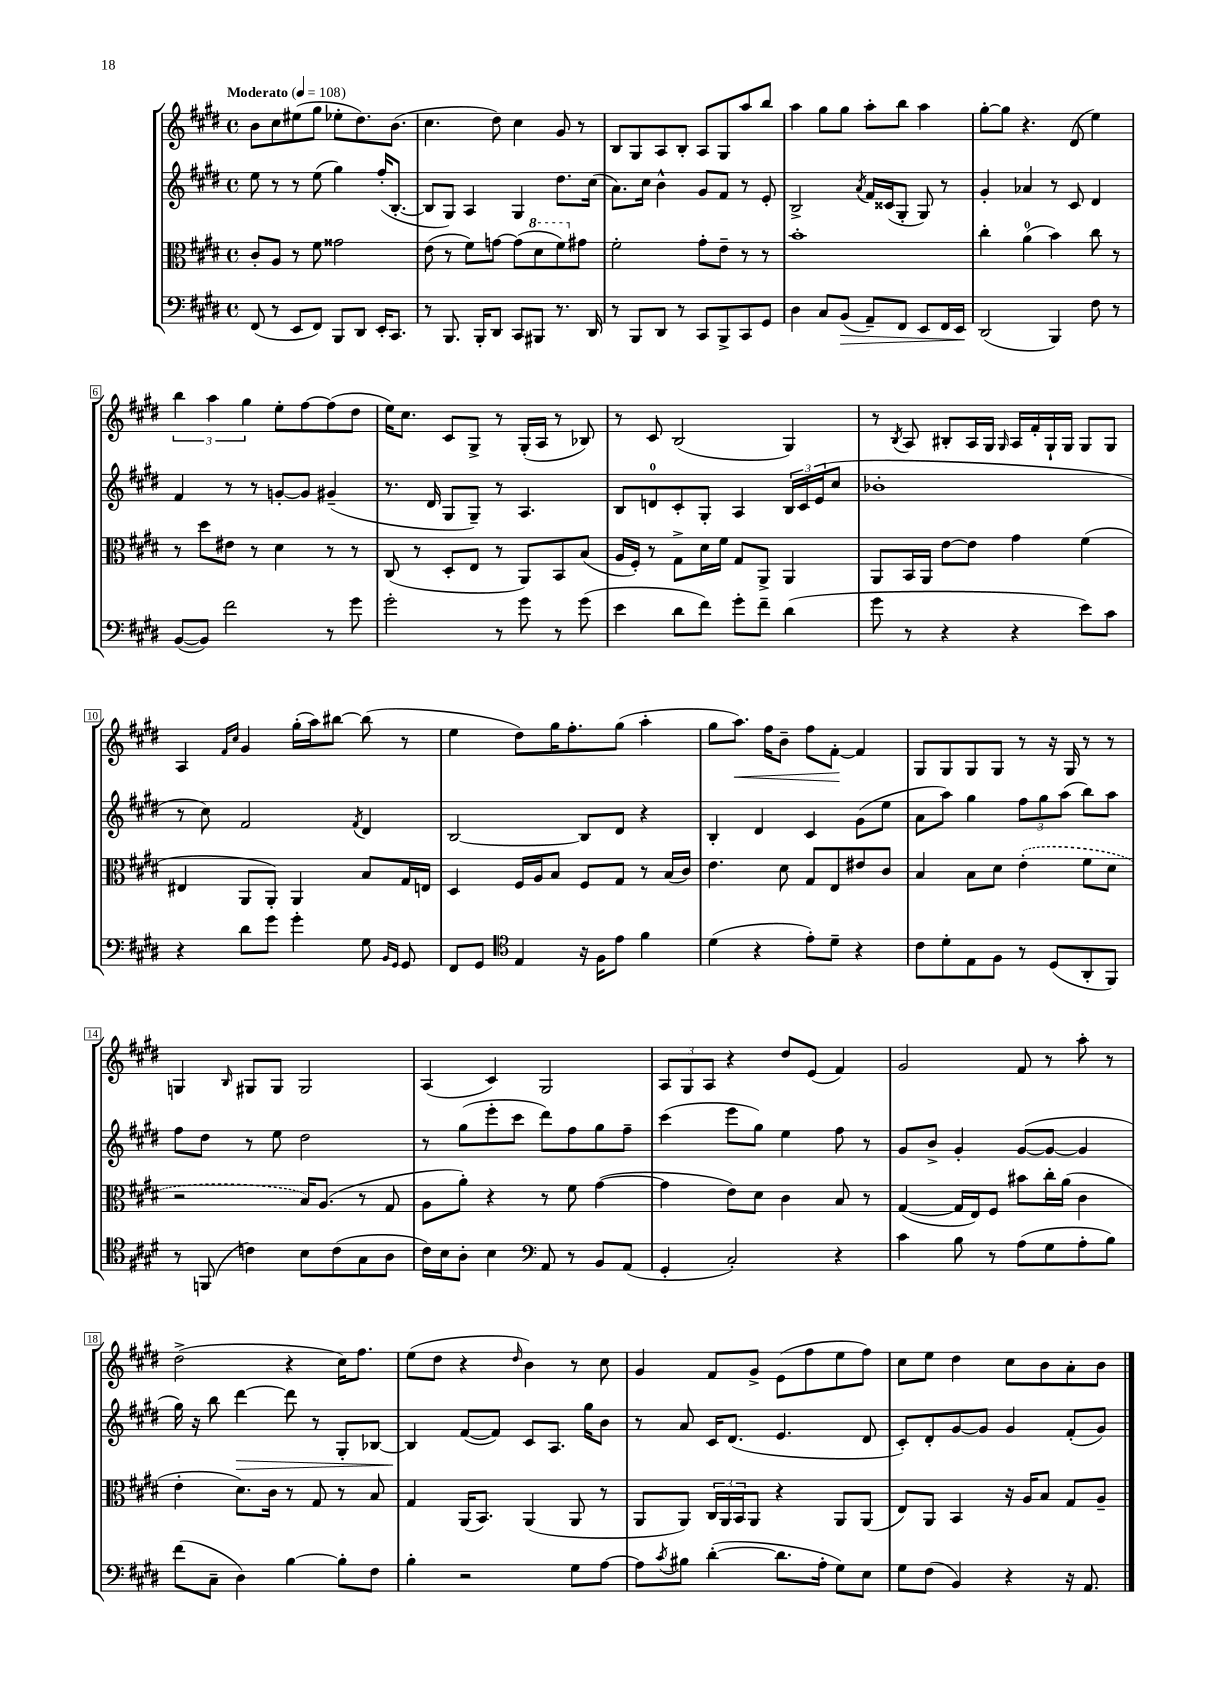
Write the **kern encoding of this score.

**kern	**kern	**kern	**kern
*staff4	*staff3	*staff2	*staff1
*clefF4	*clefC3	*clefG2	*clefG2
*k[f#c#g#d#]	*k[f#c#g#d#]	*k[f#c#g#d#]	*k[f#c#g#d#]
*M4/4	*M4/4	*M4/4	*M4/4
*met(c)	*met(c)	*met(c)	*met(c)
*MM108	*MM108	*MM108	*MM108
(8FF#	8c#'	8ee	8b
8r	8A	8r	8cc#
8EE	8r	8r	(8ee#
8FF#)	8f#	(8ee	8gg#
8BBB	2g##	4gg#)	8ee-'
8DD#	.	.	8.dd#)
16EE'	.	(16ff#'	.
8.CC#	.	[8.B'	(8.b
=	=	=	=
8r	(8e	8B]	4.cc#
8.BBB	8r	8G#)	.
.	8f#)	4A	.
16BBB'	.	.	.
8DD#	[8g	.	8dd#)
8CC#	(8g]	4G#	4cc#
8BBB#	8dd#	.	.
8.r	8ff#)	8.dd#	8g#
.	8g#	.	8r
16DD#	.	(16cc#	.
=	=	=	=
8r	2f#'	8.a)	8B
8BBB	.	.	8G#
.	.	16cc#	.
8DD#	.	4b^^	8A
8r	.	.	8B'
8CC#	8g#'	8g#	8A
8BBB^	8e~	8f#	8G#
8CC#	8r	8r	8aa
8GG#	8r	8e'	8bb
=	=	=	=
4D#	1b'	2B^	4aa
8C#	.	.	8gg#
(8BB	.	.	8gg#
.	.	8qa	.
8AA~)	.	16f#	8aa'
.	.	(16c##	.
8FF#	.	8G#'	8bb
8EE	.	8G#)	4aa
16FF#	.	8r	.
16EE	.	.	.
=	=	=	=
(2DD#	4cc#'	4g#'	[8gg#'
.	.	.	8gg#]
.	(4a	4a-	4.r
4BBB)	4b)	8r	.
.	.	8c#	(8d#
8F#	8cc#	4d#	4ee)
8r	8r	.	.
=	=	=	=
([8BB	8r	4f#	6bb
8BB])	8dd#	.	.
.	.	.	6aa
2f#	8e#	8r	.
.	.	.	6gg#
.	8r	8r	.
.	4d#	[8g'	8ee'
.	.	8g]	[8ff#
8r	8r	(4g#~	(8ff#]
8g#	8r	.	8dd#
=	=	=	=
2g#'	(8C#	8.r	16ee)
.	.	.	8.cc#
.	8r	.	.
.	.	16d#	.
.	8D#'	8G#	8c#
.	8E	8G#~)	8G#^
8r	8r	8r	8r
8g#	8AA)	4.A	(16G#'
.	.	.	16A
8r	8BB	.	8r
(8g#	(8B	.	8B-)
=	=	=	=
4e	16A	8B	8r
.	16F#')	.	.
.	8r	8d	8c#
8d#	8G#^	8c#'	(2B
8f#)	16d#	8G#'	.
.	16f#	.	.
8g#'	8G#	4A	.
8f#~	8AA^	.	.
(4d#	4AA	24B	4G#)
.	.	24c#	.
.	.	(24e	.
.	.	8cc#	.
=	=	=	=
8g#	8AA	1b-'	8r
.	.	.	8qB
8r	16BB	.	8A
.	16AA	.	.
4r	[8e	.	8B#'
.	8e]	.	16A
.	.	.	16G#
.	.	.	16qqG#
4r	4g#	.	16A
.	.	.	16f#'
.	.	.	16G#`
.	.	.	16G#
8e)	(4f#	.	8G#
8c#	.	.	8G#
=	=	=	=
4r	4E#	8r	4A
.	.	8cc#)	.
.	.	.	16qqf#
.	.	.	16qqcc#
8d#	8AA	2f#	4g#
8g#	8AA')	.	.
4g#'	4AA	.	(16gg#'
.	.	.	16aa)
.	.	.	[8bb#
.	.	8qf#	.
8G#	8B	4d#	(8bb#]
16qqBB	.	.	.
16qqGG#	.	.	.
8GG#	16G#	.	8r
.	16E	.	.
=	=	=	=
8FF#	4D#	[2B	4ee
8GG#	.	.	.
*clefC4	*	*	*
4E	16F#	.	8dd#)
.	16A	.	.
.	8B	.	16gg#
.	.	.	8.ff#'
16r	8F#	8B]	.
16F#	.	.	.
8e	8G#	8d#	(8gg#
4f#	8r	4r	4aa'
.	(16B	.	.
.	16c#)	.	.
=	=	=	=
(4d#	4.e	4B'	8gg#
.	.	.	8.aa)
4r	.	4d#	.
.	.	.	16ff#
.	8d#	.	8b~
8e')	8G#	4c#	8ff#
8d#~	8E	.	[8f#'
4r	8e#	(8g#	4f#]
.	8c#	8ee	.
=	=	=	=
8c#	4B	8a	8G#
8d#'	.	8aa)	8G#
8E	8B	4gg#	8G#
8F#	8d#	.	8G#
8r	(4e'	12ff#	8r
.	.	12gg#	.
(8D#	.	.	16r
.	.	(12aa	.
.	.	.	16G#
8AA'	8f#	8bb)	8r
8FF#)	8d#	8aa	8r
=	=	=	=
8r	2r	8ff#	4G
(8FF	.	8dd#	.
.	.	.	16qqB
4c)	.	8r	8G#
.	.	8ee	8G#
8B	16B)	2dd#	2G#
.	(8.A	.	.
(8c	.	.	.
8G#	8r	.	.
8A	8G#	.	.
=	=	=	=
16c#)	8A	8r	(4A
16B	.	.	.
8A'	8a')	(8gg#	.
4B	4r	8eee'	4c#)
.	.	8ccc#	.
*clefF4	*	*	*
8AA	8r	8ddd#)	2G#
8r	8f#	8ff#	.
8BB	([4g#	8gg#	.
(8AA	.	8ff#~	.
=	=	=	=
4GG#'	4g#]	(4ccc#	12A
.	.	.	12G#
.	.	.	12A
2C#')	8e)	8eee	4r
.	8d#	8gg#)	.
.	4c#	4ee	8dd#
.	.	.	(8e
4r	8B	8ff#	4f#)
.	8r	8r	.
=	=	=	=
4c#	([4G#	8g#	2g#
.	.	8b^	.
8B	16G#]	4g#'	.
.	16E)	.	.
8r	8F#	.	.
(8A	8b#	([8g#	8f#
8G#	16cc#'	8g#_	8r
.	(16a	.	.
8A'	4c#	4g#]	8aa'
8B)	.	.	8r
=	=	=	=
(8f#	4e'	16gg#)	(2dd#^
.	.	16r	.
8C#~	.	8bb	.
4D#)	8.d#)	[4ddd#	.
.	16c#	.	.
[4B	8r	8ddd#]	4r
.	8G#	8r	.
8B']	8r	8G#'	16cc#)
.	.	.	8.ff#
8F#	8B	[8B-	.
=	=	=	=
4B'	4G#	4B-]	(8ee
.	.	.	8dd#
2r	(16AA	([8f#	4r
.	8.BB)	.	.
.	.	8f#])	.
.	.	.	16qqdd#
.	(4AA	8c#	4b)
.	.	8.A	.
8G#	8AA	.	8r
.	.	16gg#	.
[8A	8r	8b	8cc#
=	=	=	=
8A]	8AA	8r	4g#
8qc#	.	.	.
8B#	8AA)	8a	.
([4d#'	24C#	16c#	8f#
.	24AA	.	.
.	.	(8.d#	.
.	24BB	.	.
.	8AA	.	8g#^
8.d#]	4r	4.e	(8e
.	.	.	8ff#
16A'	.	.	.
8G#)	8AA	.	8ee
8E	(8AA	8d#	8ff#)
=	=	=	=
8G#	8E)	8c#')	8cc#
(8F#	8AA	8d#'	8ee
4BB)	4BB	[8g#	4dd#
.	.	8g#]	.
4r	16r	4g#	8cc#
.	16A	.	.
.	8B	.	8b
16r	8G#	(8f#'	8a'
8.AA	.	.	.
.	8A~	8g#)	8b
==	==	==	==
*-	*-	*-	*-
